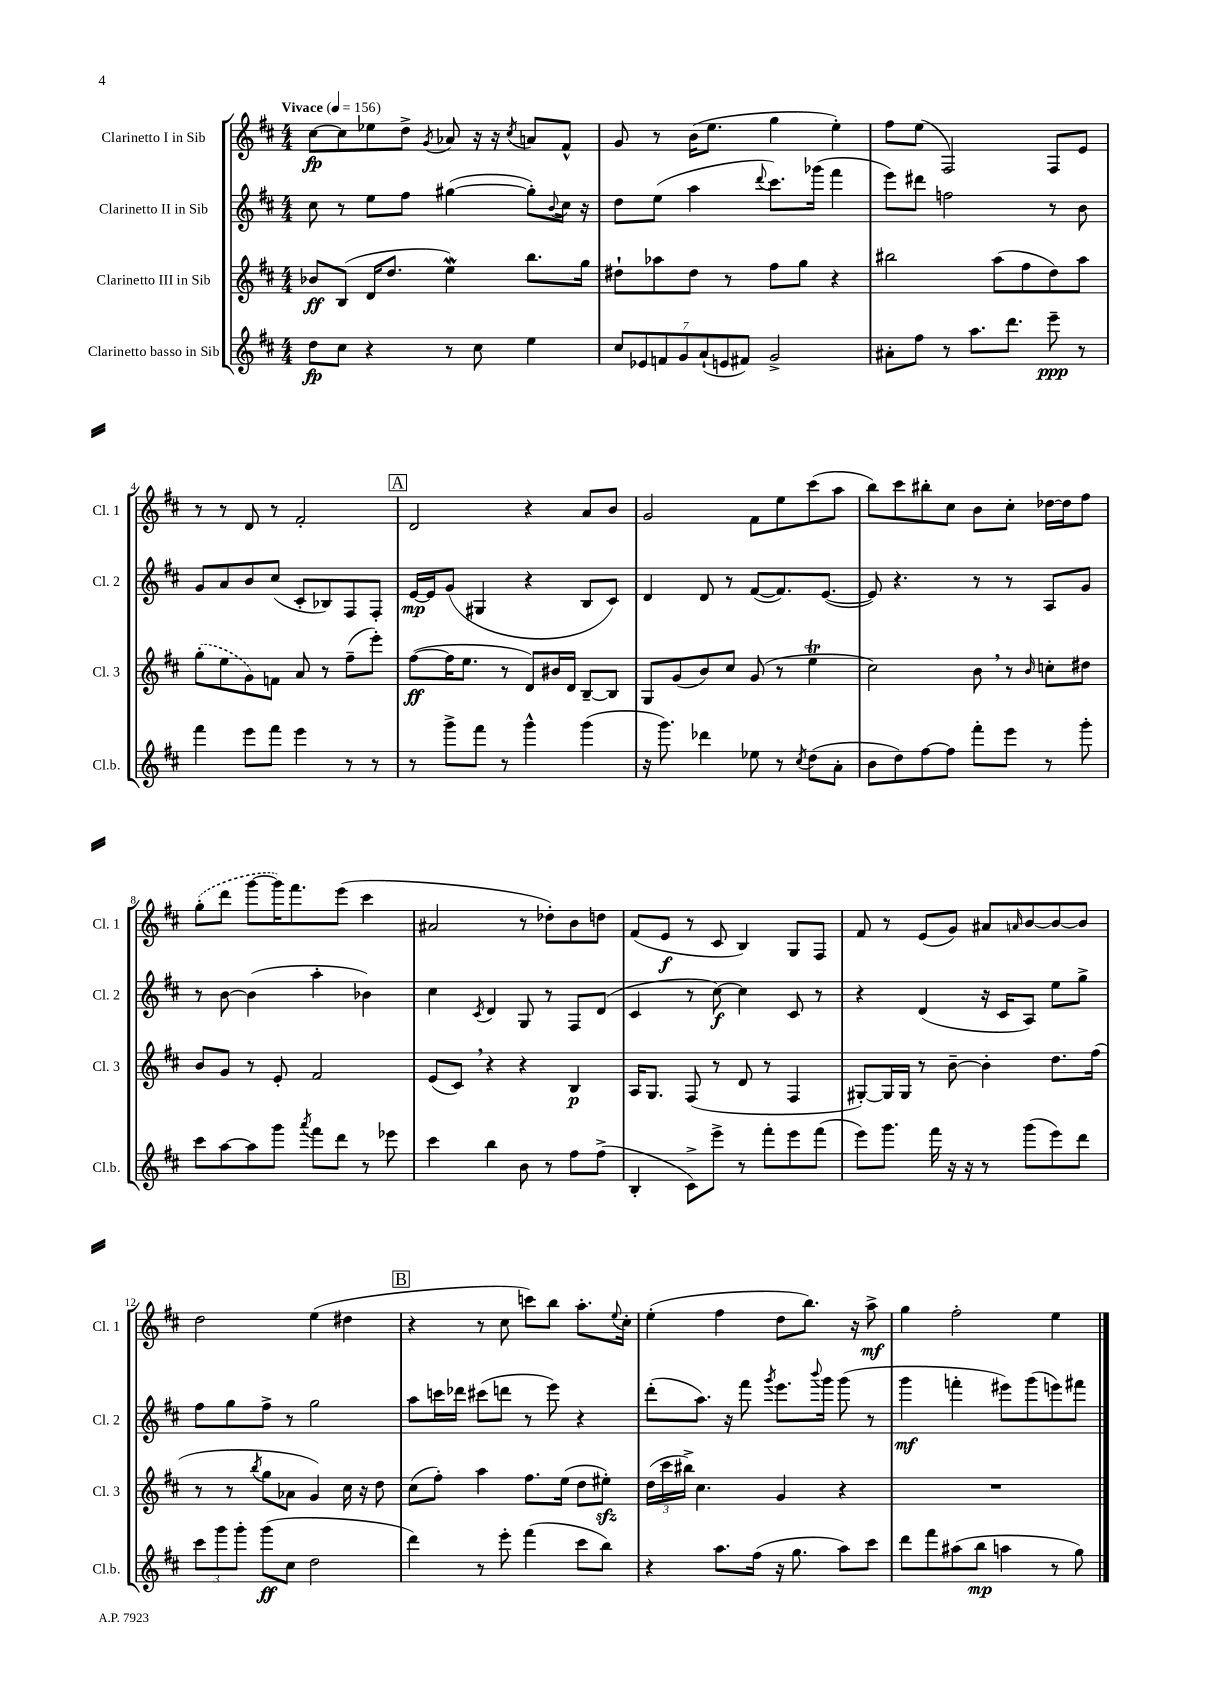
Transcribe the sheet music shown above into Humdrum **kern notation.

**kern	**kern	**kern	**kern
*staff4	*staff3	*staff2	*staff1
*clefG2	*clefG2	*clefG2	*clefG2
*k[f#c#]	*k[f#c#]	*k[f#c#]	*k[f#c#]
*M4/4	*M4/4	*M4/4	*M4/4
*MM156	*MM156	*MM156	*MM156
8dd	8b-	8cc#	[8cc#
8cc#	(8B	8r	8cc#]
4r	16d	8ee	8ee-
.	8.dd	.	.
.	.	8ff#	8dd^
.	.	.	8qg
8r	4ee)	([4gg#	8a-
8cc#	.	.	16r
.	.	.	16r
.	.	.	8qcc#
4ee	8.bb	8gg#'])	8a
.	.	8qqb	.
.	.	16cc#	8f#^^
.	16gg	16r	.
=	=	=	=
14cc#	8dd#`	8dd	8g
14e-	.	.	.
.	8aa-	(8ee	8r
14f	.	.	.
14g	.	.	.
.	8dd#	4aa	(16b
(14a`	.	.	.
.	.	.	8.ee
14e	.	.	.
.	8r	.	.
14f#)	.	.	.
.	.	8qqddd	.
2g^	8ff#	8.ccc#)	4gg
.	8gg	.	.
.	.	(16ggg-	.
.	4r	4fff#	4ee')
=	=	=	=
8a#'	2bb#	8eee)	8ff#
8ff#	.	8ddd#	(8ee
8r	.	2ff	2F#)
8.aa	.	.	.
.	(8aa	.	.
8.ddd	.	.	.
.	8ff#	.	.
8eee~	8dd)	8r	8F#
8r	8aa	8b	8e
=	=	=	=
4fff#	(8gg'	8g	8r
.	8ee	8a	8r
8eee	8g)	8b	8d
8fff#	8f	(8cc#	8r
4eee	8a	8c#'	2f#'
.	8r	8B-)	.
8r	(8ff#~	8F#	.
8r	8eee')	8F#'	.
=	=	=	=
8r	([8ff#	[16e	2d
.	.	16e]	.
8ggg^	16ff#]	(8g	.
.	8.ee	.	.
8fff#	.	4G#	.
8r	8r	.	.
4ggg^^	8d)	4r	4r
.	16b#	.	.
.	16d	.	.
(4ggg	[8B~	8B	8a
.	8B]	8c#)	8b
=	=	=	=
16r	8G	4d	2g
8.ggg)	.	.	.
.	(8g	.	.
4ddd-	8b)	8d	.
.	8cc#	8r	.
8ee-	(8g	([8f#	8f#
8r	8r	8.f#])	8ee
8qcc#	.	.	.
(8dd	4ee	.	(8ccc#
.	.	([8.e	.
8a'	.	.	8aa
=	=	=	=
8b	2cc#)	8e])	8bb)
8dd)	.	4.r	8ccc#
[8ff#	.	.	8bb#'
8ff#]	.	.	8cc#
8fff#'	8b	8r	8b
8eee	8r	8r	8cc#'
.	16qqb	.	.
8r	8cc'	8A	[16dd-
.	.	.	16dd-]
8ggg'	8dd#	8g	8ff#
=	=	=	=
8ccc#	8b	8r	(8gg'
[8aa	8g	[8b	8ddd
8aa]	8r	(4b]	[8ggg
8ggg	8e'	.	16ggg])
.	.	.	8.fff#
8qaaa	.	.	.
8fff#	2f#	4aa'	.
8ddd	.	.	(8eee
8r	.	4b-)	4ccc#
8eee-	.	.	.
=	=	=	=
4ccc#	(8e	4cc#	2a#
.	8c#)	.	.
.	.	8qc#	.
4bb	4r	4d	.
8b	4r	8G	8r
8r	.	8r	8dd-')
8ff#	4B	8F#	8b
(8ff#^	.	(8d	8dd
=	=	=	=
4B'	16A	4c#	(8f#
.	8.G	.	.
.	.	.	8e
8c#^)	(8F#	8r	8r
8eee^	8r	[8cc#)	8c#
8r	8d	4cc#]	4B)
8fff#'	8r	.	.
8eee	4F#	8c#	8G
(8fff#	.	8r	8F#
=	=	=	=
8eee)	[8G#')	4r	8f#
8.ggg	16G#]	.	8r
.	16G#	.	.
.	8r	(4d	(8e
16fff#	.	.	.
16r	[8b~	.	8g)
16r	.	.	.
8r	4b']	16r	8a#
.	.	16c#	.
.	.	.	16qqa
(8ggg	.	8A)	[8b
8eee)	8.dd	8ee	8b_
8ddd	.	8gg^	8b]
.	(16ff#	.	.
=	=	=	=
12ccc#	8r	8ff#	2dd
12ggg	.	.	.
.	8r	8gg	.
12ggg'	.	.	.
.	8qbb	.	.
(8ggg	8gg	8ff#^	.
8cc#	8a-	8r	.
2dd	4g)	2gg	(4ee
.	16cc#	.	4dd#
.	16r	.	.
.	8dd	.	.
=	=	=	=
4ddd)	(8cc#	8aa	4r
.	8ff#')	16ccc	.
.	.	16ddd-	.
8r	4aa	(8ccc#	8r
8eee'	.	8ddd	8cc#
(4fff#	8.ff#	8r	8ccc)
.	.	8eee)	8bb
.	(16ee	.	.
8ccc#	8dd	4r	8.aa'
8bb)	8ee#')	.	.
.	.	.	8qqee
.	.	.	16cc#'
=	=	=	=
4r	(24dd	(8ddd'	(4ee'
.	24ccc#	.	.
.	24bb#^)	.	.
.	4.cc#	8.aa)	.
8.aa	.	.	4ff#
.	.	16r	.
.	.	8fff#	.
(16ff#	.	.	.
.	.	8qggg	.
16r	4g	8.eee	8dd
8.gg	.	.	.
.	.	.	8.bb)
.	.	8qqbbb	.
.	.	16ggg	.
8aa)	4r	(8ggg	.
.	.	.	16r
8ccc#	.	8r	8aa^
=	=	=	=
8ddd	1r	4ggg	4gg
8fff#	.	.	.
(8aa#	.	4fff'	2ff#'
8bb	.	.	.
4aa	.	8eee#)	.
.	.	(8ggg	.
8r	.	8eee)	4ee
8gg)	.	8fff#	.
==	==	==	==
*-	*-	*-	*-
